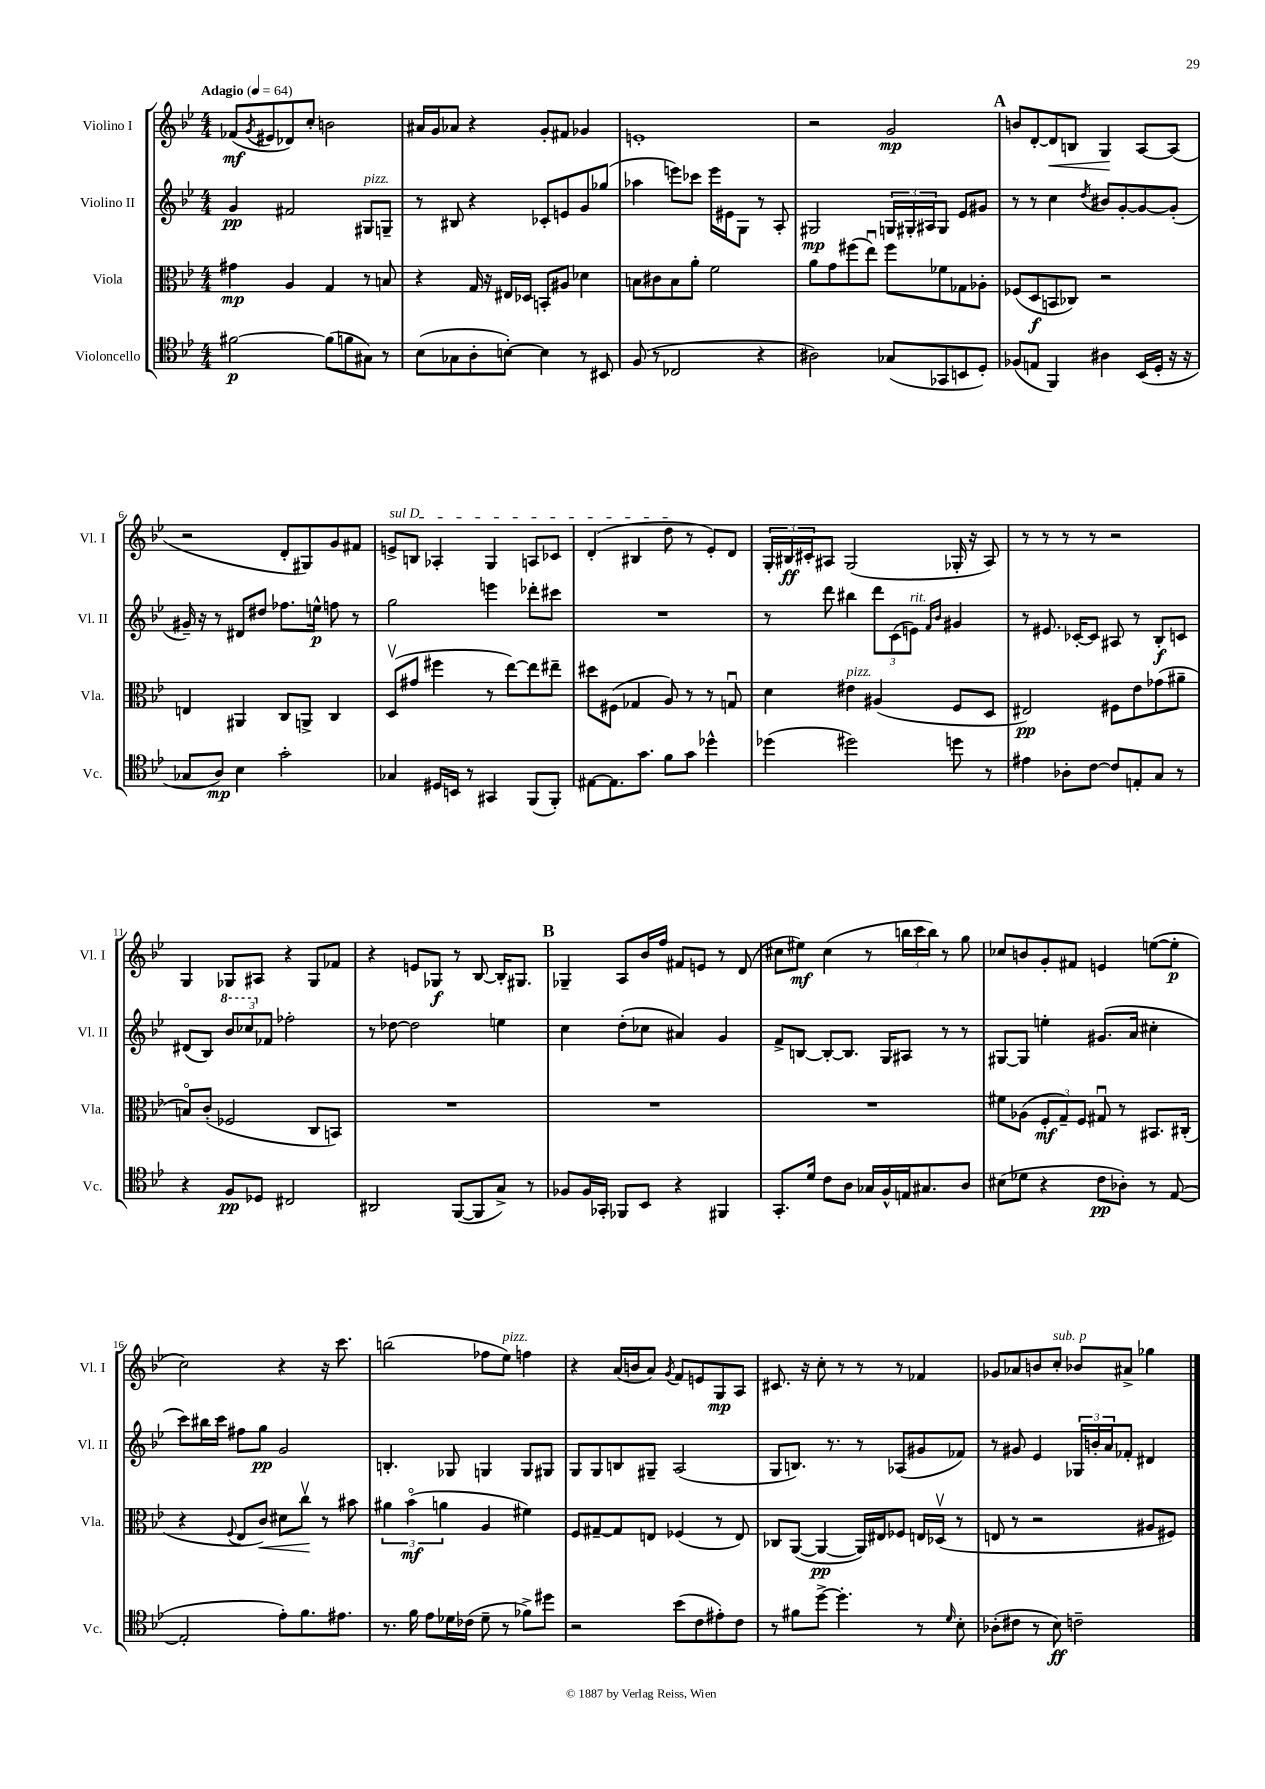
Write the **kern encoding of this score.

**kern	**dynam	**kern	**dynam	**kern	**dynam	**kern	**dynam
*part4	*part4	*part3	*part3	*part2	*part2	*part1	*part1
*staff4	*staff4	*staff3	*staff3	*staff2	*staff2	*staff1	*staff1
*I"Violoncello	*	*I"Viola	*	*I"Violino II	*	*I"Violino I	*
*I'Vc.	*	*I'Vla.	*	*I'Vl. II	*	*I'Vl. I	*
*clefC4	*	*clefC3	*	*clefG2	*	*clefG2	*
*k[b-e-]	*	*k[b-e-]	*	*k[b-e-]	*	*k[b-e-]	*
*M4/4	*	*M4/4	*	*M4/4	*	*M4/4	*
*MM64	*	*MM64	*	*MM64	*	*MM64	*
=1	=1	=1	=1	=1	=1	=1	=1
!	!	!	!	!	!	!LO:TX:a:B:t=Adagio	!
[2f#X\	p	4g#X\	mp	4g/	pp	(8f-X/L	mf
.	.	.	.	.	.	8qg/	.
.	.	.	.	.	.	8e#X/	.
.	.	4A/	.	2f#X/	.	8d-X/)	.
.	.	.	.	.	.	8cc'/J	.
(8f#\L]	.	4G/	.	.	.	2bn\	.
8fn\	.	.	.	.	.	.	.
!	!	!	!	!LO:TX:a:i:t=pizz.	!	!	!
8G#X\J)	.	8r	.	8G#X/L	.	.	.
8r	.	8Bn/	.	8Gn~/J	.	.	.
=2	=2	=2	=2	=2	=2	=2	=2
(8B-\L	.	4r	.	8r	.	16a#X/LL	.
.	.	.	.	.	.	16g/J	.
8G-X\	.	.	.	8B#X/	.	8a-X/J	.
8A'\	.	16G/	.	4r	.	4r	.
.	.	16r	.	.	.	.	.
[8Bn'\J)	.	16E#X/LL	.	.	.	.	.
.	.	16D-X/JJ	.	.	.	.	.
4B\]	.	8BBn'/L	.	8c-X'/L	.	8g'/L	.
.	.	8A#X/J	.	8en/	.	8f#X/J	.
8r	.	4d-X\	.	8g/	.	4g-X/	.
8BB#X/	.	.	.	(8gg-X/J	.	.	.
=3	=3	=3	=3	=3	=3	=3	=3
(8F/	.	8Bn\L	.	4aa-X\	.	1en'	.
8r	.	8c#X\	.	.	.	.	.
2C-X/	.	8B\	.	8eeen\L)	.	.	.
.	.	8a'\J	.	8ccc-X\J	.	.	.
.	.	2f\	.	16eee\LL	.	.	.
.	.	.	.	16e#X\J	.	.	.
.	.	.	.	8G\J	.	.	.
4r	.	.	.	8r	.	.	.
.	.	.	.	8A'/	.	.	.
=4	=4	=4	=4	=4	=4	=4	=4
2A#X\)	.	8a\L	.	2G#X/	mp	2r	.
.	.	8g\	.	.	.	.	.
.	.	(8ff#X\	.	.	.	.	.
.	.	8ee-u\J)	.	.	.	.	.
(8G-X/L	.	8ff#\L	.	24Gn/LL	.	2g/	mp
.	.	.	.	24G#X'/	.	.	.
.	.	.	.	24A#X/J	.	.	.
8GG-X/	.	8f-X\	.	8G#/J	.	.	.
8BBn/	.	8G-X\	.	8e-/L	.	.	.
8D'/J)	.	8A-X'\J	.	8g#X/J	.	.	.
!!LO:REH:place=s1:t=A
=5	=5	=5	=5	=5	=5	=5	=5
(8F-X/L	.	(8F-X/L	.	8r	.	8bn/L	.
8En/J	.	8D/	f	8r	.	[8d'/	.
!	!	!	!	!	!	!	!LO:HP:b
4FF/)	.	8BBn/	.	4cc\	.	8d/]	<
.	.	8C-X/J)	.	.	.	8Bn/J	.
.	.	.	.	8qdd/	.	.	.
4A#X\	.	2r	.	8b#X/L	.	4G/	.
.	.	.	.	[8g'/	.	.	.
(16BB-/LL	.	.	.	8g/_	.	[8A/L	[
16D'/JJ	.	.	.	.	.	.	.
16r	.	.	.	(8g'/J]	.	(8A/J]	.
16r	.	.	.	.	.	.	.
!!LO:LB:g=z
=6	=6	=6	=6	=6	=6	=6	=6
8G-X/L	.	4En/	.	16g#X~/)	.	2r	.
.	.	.	.	16r	.	.	.
8A/J)	mp	.	.	8r	.	.	.
4B-\	.	4AA#X/	.	8d#X/L	.	.	.
.	.	.	.	8dd#X/J	.	.	.
2g'\	.	8C/L	.	8.ff-X\L	.	8d'/L	.
.	.	8AAn^/J	.	.	.	8G#X/)	.
.	.	.	.	16een^^\Jk	p	.	.
.	.	4C/	.	8ffn\	.	8g/	.
.	.	.	.	8r	.	8f#X/J	.
=7	=7	=7	=7	=7	=7	=7	=7
!	!	!	!	!	!	!LO:TX:a:i:t=sul D	!
4G-X/	.	(8Dv/L	.	2gg\	.	8en^/L	.
.	.	8g#X/J	.	.	.	8Bn/J	.
16D#X/LL	.	4ff#X\	.	.	.	4A-X'/	.
16BBn/JJ	.	.	.	.	.	.	.
8r	.	.	.	.	.	.	.
4GG#X/	.	8r	.	4eeen\	.	4G/	.
.	.	[8ee-\L)	.	.	.	.	.
(8FF/L	.	8ee-\]	.	8ddd-X'\L	.	8An/L	.
8FF'/J)	.	8ee#X~\J	.	8ccc#X\J	.	8c-X/J	.
=8	=8	=8	=8	=8	=8	=8	=8
[8E#X\L	.	8dd#X\L	.	1r	.	(4d'/	.
8.E#\]	.	(8F#X\J	.	.	.	.	.
.	.	4G-X/	.	.	.	4B#X/	.
8.g\J	.	.	.	.	.	.	.
8f\L	.	8A/)	.	.	.	8dd\	.
8g\J	.	8r	.	.	.	8r	.
4dd-X^^\	.	8r	.	.	.	8e-'/L)	.
.	.	8Gnu/	.	.	.	8d/J	.
=9	=9	=9	=9	=9	=9	=9	=9
(4dd-X\	.	4d\	.	8r	.	24G'/LL	.
.	.	.	.	.	.	24B#X/	ff
.	.	.	.	.	.	24c#X'/J	.
.	.	.	.	8ddd\	.	8A#X/J	.
!	!	!LO:TX:a:i:t=pizz.	!	!	!	!	!
2dd#X\)	.	4e#X\	.	4bb#X\	.	(2G/	.
.	.	(4A#X/	.	12ddd\L	.	.	.
.	.	.	.	(12c\	.	.	.
!	!	!	!	!LO:TX:a:i:t=rit.	!	!	!
.	.	.	.	12en\J)	.	.	.
.	.	.	.	16qqf/LL	.	.	.
.	.	.	.	16qqb-/JJ	.	.	.
8ddn\	.	8F/L	.	4g#X/	.	16G-X'/	.
.	.	.	.	.	.	16r	.
8r	.	8D/J	.	.	.	8A#/)	.
=10	=10	=10	=10	=10	=10	=10	=10
4e#X\	.	2E#X/)	pp	8r	.	8r	.
.	.	.	.	8.e#X/	.	8r	.
8A-X'\L	.	.	.	.	.	8r	.
.	.	.	.	[16c-X'/KL	.	.	.
[8c\J	.	.	.	8c-/J]	.	8r	.
8c/L]	.	8F#X\L	.	8A#X/	.	2r	.
8En'/	.	8e-\	.	8r	.	.	.
8G/J	.	(8g-X\	.	8B-'/L	f	.	.
8r	.	8a#X~\J	.	8cn/J	.	.	.
!!LO:LB:g=z
=11	=11	=11	=11	=11	=11	=11	=11
4r	.	8Bn/L)	.	(8d#X/L	.	4G/	.
.	.	(8c'/J	.	8B-/J)	.	.	.
*	*	*	*	*8va	*	*	*
8F/L	pp	2F-X/	.	12bb-/L	.	8G-X/L	.
.	.	.	.	12ccc-X/	.	.	.
8D-X/J	.	.	.	.	.	8A#X/J	.
*	*	*	*	*X8va	*	*	*
.	.	.	.	12f-X/J	.	.	.
2C#X/	.	.	.	2ff-X'\	.	4r	.
.	.	8C/L	.	.	.	8G-/L	.
.	.	8BBn/J)	.	.	.	8f-X/J	.
=12	=12	=12	=12	=12	=12	=12	=12
2AA#X/	.	1r	.	8r	.	4r	.
.	.	.	.	[8dd-X\	.	.	.
.	.	.	.	2dd-\]	.	8en/L	.
.	.	.	.	.	.	8G-X/J	f
([8FF/L	.	.	.	.	.	8r	.
8FF/]	.	.	.	.	.	[8B-/	.
8G^/J)	.	.	.	4een\	.	16B-'/KL]	.
.	.	.	.	.	.	8.G#X/J	.
8r	.	.	.	.	.	.	.
!!LO:REH:place=s1:t=B
=13	=13	=13	=13	=13	=13	=13	=13
8F-X/L	.	1r	.	4cc\	.	4G-X~/	.
16F-/L	.	.	.	.	.	.	.
16GG-X'/JJ	.	.	.	.	.	.	.
8FF-X/L	.	.	.	(8dd'\L	.	8A/L	.
8BB-/J	.	.	.	8cc-X\J	.	16b-/L	.
.	.	.	.	.	.	16ff/JJ	.
4r	.	.	.	4a#X/)	.	8f#X/L	.
.	.	.	.	.	.	8en/J	.
4FF#X/	.	.	.	4g/	.	8r	.
.	.	.	.	.	.	(8d/	.
=14	=14	=14	=14	=14	=14	=14	=14
8.GG'/L	.	1r	.	8f^/L	.	8cc#X\L	.
.	.	.	.	[8Bn/J	.	8ee#X\J)	mf
16d/Jk	.	.	.	.	.	.	.
8c\L	.	.	.	8B'/L_	.	(4cc#\	.
8A\J	.	.	.	8.B/J]	.	.	.
16G-X/LL	.	.	.	.	.	8r	.
16F^^/	.	.	.	16G/KL	.	.	.
16En/J	.	.	.	8A#X/J	.	24bbn\LL	.
.	.	.	.	.	.	24ccc\	.
8.G#X/	.	.	.	.	.	.	.
.	.	.	.	.	.	24bb\JJ)	.
.	.	.	.	8r	.	8r	.
8A/J	.	.	.	8r	.	8gg\	.
=15	=15	=15	=15	=15	=15	=15	=15
(8B#X\L	.	8f#X\L	.	[8G#X/L	.	8cc-X/L	.
8d-X\J	.	(8A-X\J	.	8G#/J]	.	8bn/	.
4r	.	12F'/L	mf	4een'\	.	8g'/	.
.	.	12G~/)	.	.	.	.	.
.	.	.	.	.	.	8f#X/J	.
.	.	12F/J	.	.	.	.	.
8c\L	pp	8G#Xu/	.	(8.g#X/L	.	4en/	.
8A-X'\J)	.	8r	.	.	.	.	.
.	.	.	.	16a/Jk	.	.	.
8r	.	8.BB#X/L	.	4cc#X'\	.	([8een\L	.
([8E-/	.	.	.	.	.	8ee'\J]	p
.	.	(16C#X'/Jk	.	.	.	.	.
!!LO:LB:g=z
=16	=16	=16	=16	=16	=16	=16	=16
2E-'/]	.	4r	.	8ccc\L)	.	2cc\)	.
.	.	.	.	16bb#X\L	.	.	.
.	.	.	.	16ccc\JJ	.	.	.
.	.	8qqF/	.	.	.	.	.
.	.	8E-/L	.	8ff#X\L	.	.	.
!	!	!	!LO:HP:b	!	!	!	!
.	.	8c/J)	<	8gg\J	pp	.	.
8e-'\L)	.	8d#X\L	.	2g/	.	4r	.
8.f\	.	8ccv\J	.	.	.	.	.
.	.	8r	[	.	.	16r	.
8.e#X\J	.	.	.	.	.	8.ccc\	.
.	.	8b#X\	.	.	.	.	.
=17	=17	=17	=17	=17	=17	=17	=17
8.r	.	6a#X\	.	4.Bn'/	.	(2bbn\	.
.	.	(6b-\	mf	.	.	.	.
16f\	.	.	.	.	.	.	.
8e-\L	.	.	.	.	.	.	.
.	.	6an\	.	.	.	.	.
16d-X\L	.	.	.	8G-X/	.	.	.
(16c-X\JJ	.	.	.	.	.	.	.
8d-~\	.	4A/	.	4Gn/	.	8ff-X\L	.
!	!	!	!	!	!	!LO:TX:a:i:t=pizz.	!
8r	.	.	.	.	.	8ee-\J)	.
8f-X^\L)	.	4f#X\)	.	8G/L	.	4ffn\	.
8dd#X\J	.	.	.	8G#X/J	.	.	.
=18	=18	=18	=18	=18	=18	=18	=18
2r	.	8F/L	.	8G/L	.	4r	.
.	.	[8G#X~/	.	8G/	.	.	.
.	.	8G#/]	.	8Bn/	.	(16a/LL	.
.	.	.	.	.	.	16bn/J	.
.	.	8En/J	.	8G#X~/J	.	8a/J)	.
.	.	.	.	.	.	8qg/	.
(8b-\L	.	(4F-X/	.	(2A/	.	8f/L	.
8c\	.	.	.	.	.	8en/	.
8e#X'\)	.	8r	.	.	.	8G/	mp
8c\J	.	8E/)	.	.	.	8A/J	.
=19	=19	=19	=19	=19	=19	=19	=19
8r	.	8C-X/L	.	8G/L	.	8.c#X/	.
8f#X\L	.	([8AA/J	.	8.Bn/J)	.	.	.
.	.	.	.	.	.	16r	.
[8dd^\J	.	4AA/_	pp	.	.	8cc'\	.
.	.	.	.	8.r	.	.	.
4.dd'\]	.	.	.	.	.	8r	.
.	.	16AA/LL])	.	8r	.	8r	.
.	.	16E#X/J	.	.	.	.	.
.	.	8F-X/J	.	(8A-X/L	.	8r	.
8r	.	16En/LL	.	8g#X/	.	4f-X/	.
.	.	(16D-Xv/JJ	.	.	.	.	.
16qqd/	.	.	.	.	.	.	.
8B-'\	.	8r	.	8f-X/J)	.	.	.
=20	=20	=20	=20	=20	=20	=20	=20
(8A-X'\L	.	8En/	.	8r	.	8g-X/L	.
8c#X\J	.	8r	.	8g#X/	.	8a-X/	.
8r	.	2r	.	4e-/	.	8bn/	.
!	!	!	!	!	!	!LO:TX:a:i:t=sub. p	!
8B-\)	ff	.	.	.	.	8cc'/J	.
2cn~\	.	.	.	24G-X/LL	.	8b-X/L	.
.	.	.	.	24bn'/	.	.	.
.	.	.	.	24a/J	.	.	.
.	.	.	.	8f-X'/J	.	8a#X^/J	.
.	.	8A#X/L	.	4d#X/	.	4gg-X\	.
.	.	8F#X/J)	.	.	.	.	.
==	==	==	==	==	==	==	==
*-	*-	*-	*-	*-	*-	*-	*-
